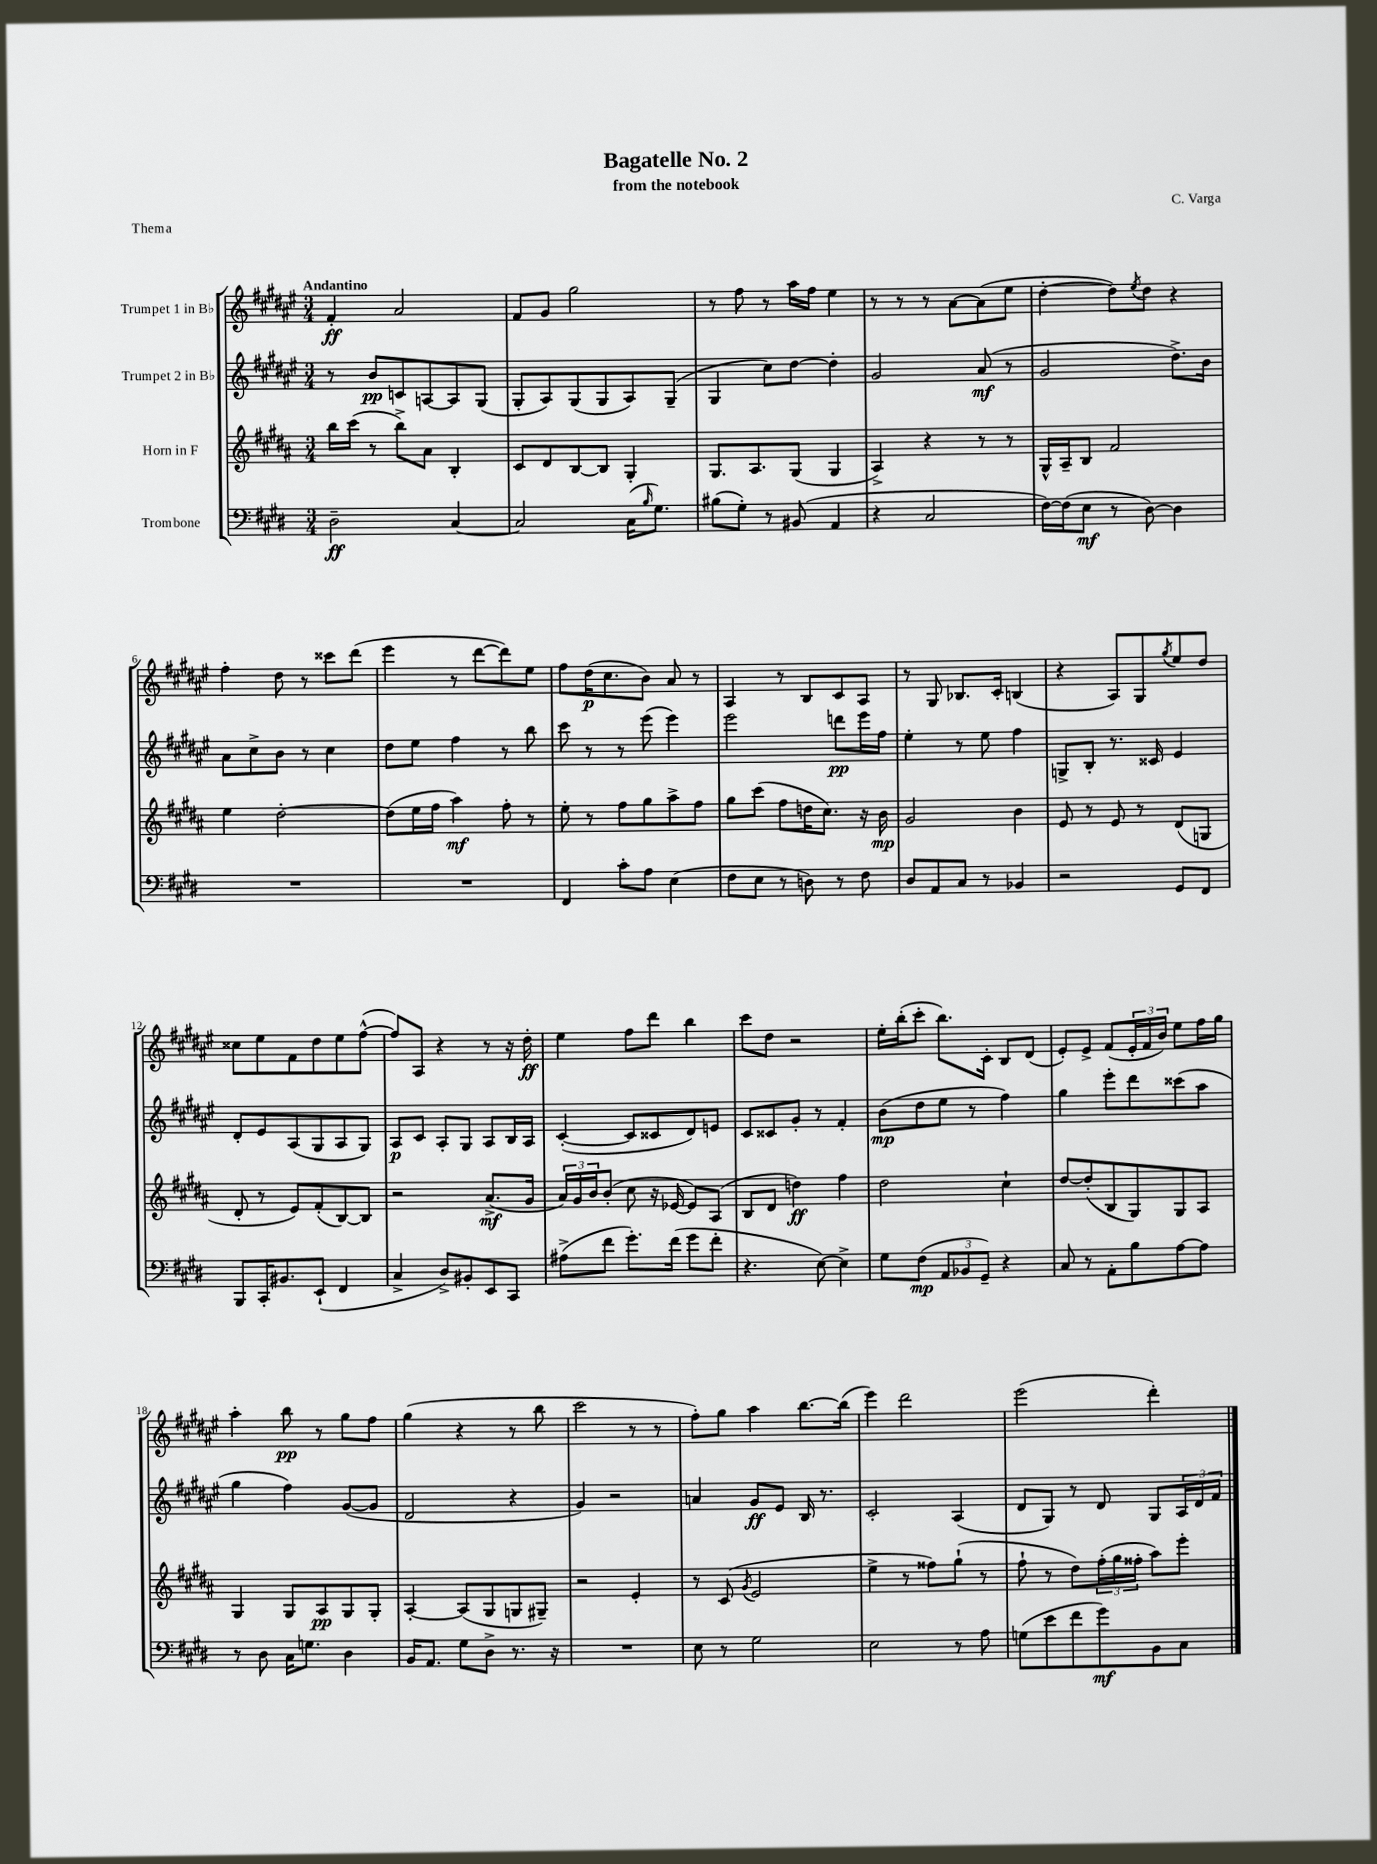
\header { title = "Bagatelle No. 2" composer = "C. Varga" subtitle = "from the notebook" piece = "Thema" }
<<
\new StaffGroup <<
\new Staff = "s0" \with { instrumentName = "Trumpet 1 in Bb" } {
    \clef treble \key fis \major \numericTimeSignature \time 3/4 \tempo "Andantino"
    fis'4-.\ff ais'2 |
    fis'8 gis'8 gis''2 |
    r8 fis''8 r8 ais''16 fis''16 eis''4 |
    r8 r8 r8 ais'8~ ais'8( eis''8 |
    dis''4~-. dis''8) \acciaccatura { eis''8 } dis''8 r4 |
    fis''4-. dis''8 r8 cisis'''8 dis'''8( |
    eis'''4 r8 dis'''8~ dis'''8) eis''8 |
    fis''8 dis''16\p( cis''8. b'8) ais'8 r8 |
    ais4 r8 b8 cis'8 ais8 |
    r8 gis8 bes8. cis'16-. b4( |
    r4 ais8) gis8 \acciaccatura { gis''8 } eis''8 dis''8 |
    cisis''8 eis''8 fis'8 dis''8 eis''8 fis''8~-^( |
    fis''8) ais8 r4 r8 r16 dis''16-.\ff |
    eis''4 fis''8 dis'''8 b''4 |
    cis'''8 dis''8 r2 |
    eis''16-. b''16-.( cis'''8-. b''8.) cis'16-. b8 dis'8( |
    eis'8-.) eis'8-> fis'8( \tuplet 3/2 { eis'16-. fis'16 b'16) } eis''8 fis''16 gis''16 |
    ais''4-. b''8\pp r8 gis''8 fis''8 |
    gis''4( r4 r8 b''8 |
    cis'''2 r8 r8 |
    fis''8-.) gis''8 ais''4 b''8.~ b''16( |
    eis'''4) dis'''2 |
    eis'''2( dis'''4-.) \bar "|." |
}
\new Staff = "s1" \with { instrumentName = "Trumpet 2 in Bb" } {
    \clef treble \key fis \major \numericTimeSignature \time 3/4
    r8 b'8\pp c'8 a8~ a8 gis8( |
    gis8-. ais8) gis8( gis8 ais8) gis8--( |
    gis4 cis''8) dis''8~ dis''4-. |
    gis'2 ais'8\mf( r8 |
    gis'2 dis''8.->) b'16 |
    ais'8 cis''8-> b'8 r8 cis''4 |
    dis''8 eis''8 fis''4 r8 b''8 |
    cis'''8 r8 r8 eis'''8( eis'''4) |
    eis'''2 d'''8\pp eis'''16 fis''16 |
    eis''4-. r8 eis''8 fis''4 |
    g8-> b8-. r8. cisis'16 eis'4 |
    dis'8-. eis'8 ais8( gis8 ais8 gis8) |
    ais8\p cis'8 ais8-. gis8 ais8 b16 ais16 |
    cis'4~-.( cis'8 cisis'8 dis'8) e'8 |
    cis'8 cisis'8 gis'8-. r8 fis'4-. |
    b'8\mp( dis''8 eis''8 r8 fis''4) |
    gis''4 eis'''8-. dis'''8 cisis'''8( ais''8 |
    gis''4 fis''4) gis'8~( gis'8 |
    dis'2 r4 |
    gis'4) r2 |
    a'4 gis'8\ff eis'8 b16 r8. |
    cis'2-. ais4( |
    dis'8 gis8) r8 dis'8 gis8 \tuplet 3/2 { ais16 dis'16 fis'16 } \bar "|." |
}
\new Staff = "s2" \with { instrumentName = "Horn in F" } {
    \clef treble \key b \major \numericTimeSignature \time 3/4
    b''16 cis'''16( r8 b''8->) ais'8 b4-. |
    cis'8 dis'8 b8~ b8 gis4-. |
    gis8. ais8. gis8( gis4 |
    ais4->) r4 r8 r8 |
    gis16-^ ais16-- b8 fis'2 |
    e''4 dis''2~-. |
    dis''8( e''16 fis''16 ais''4\mf) fis''8-. r8 |
    e''8-. r8 fis''8 gis''8 ais''8-> fis''8 |
    gis''8 cis'''8( fis''8 d''16 cis''8.) r16 b'16\mp |
    gis'2 b'4 |
    e'8 r8 e'8 r8 dis'8( g8 |
    dis'8-. r8 e'8) fis'8-.( b8~) b8 |
    r2 ais'8.->\mf( gis'16 |
    \tuplet 3/2 { ais'16) gis'16 b'16 } b'8-.( cis''8 r16 ees'16~ ees'8) ais8( |
    b8 dis'8 d''4\ff) fis''4 |
    dis''2 cis''4-! |
    dis''8~ dis''8-.( b8 gis8) gis8 ais8 |
    gis4 gis8 ais8\pp gis8 gis8-. |
    ais4~-. ais8( gis8 g8 gis8--) |
    r2 e'4-. |
    r8 cis'8( \acciaccatura { gis'8 } e'2 |
    e''4-> r8 fisis''8) gis''8-!( r8 |
    fis''8-! r8 dis''8) \tuplet 3/2 { fis''16-.( gis''16 fisis''16-. } ais''8) e'''8-. \bar "|." |
}
\new Staff = "s3" \with { instrumentName = "Trombone" } {
    \clef bass \key e \major \numericTimeSignature \time 3/4
    dis2--\ff cis4~ |
    cis2 cis16( \grace { b16 } gis8.) |
    bis8( gis8-.) r8 bis,8( a,4 |
    r4 cis2 |
    fis16~) fis16( e8\mf r8 dis8~) dis4 |
    R2. |
    R2. |
    fis,4 cis'8-. a8 e4( |
    fis8 e8 r8 d8) r8 fis8 |
    dis8 a,8 cis8 r8 bes,4 |
    r2 gis,8 fis,8 |
    b,,8 cis,16-. bis,8. e,8-!( fis,4 |
    cis4-> dis8->) bis,8-. e,8 cis,8 |
    ais8->( fis'8 gis'8.-.) fis'16( gis'8 fis'8-. |
    r4. e8~) e4-> |
    gis8 fis8\mp( \tuplet 3/2 { a,8 bes,8 gis,8--) } r4 |
    cis8 r8 a,8-. b8 a8~ a8 |
    r8 dis8 cis16 g8. dis4 |
    b,16 a,8. gis8 dis8-> r8. r16 |
    R2. |
    e8 r8 gis2 |
    e2 r8 a8 |
    g8( e'8 fis'8 gis'8\mf) b,8 cis8 \bar "|." |
}
>>
>>
